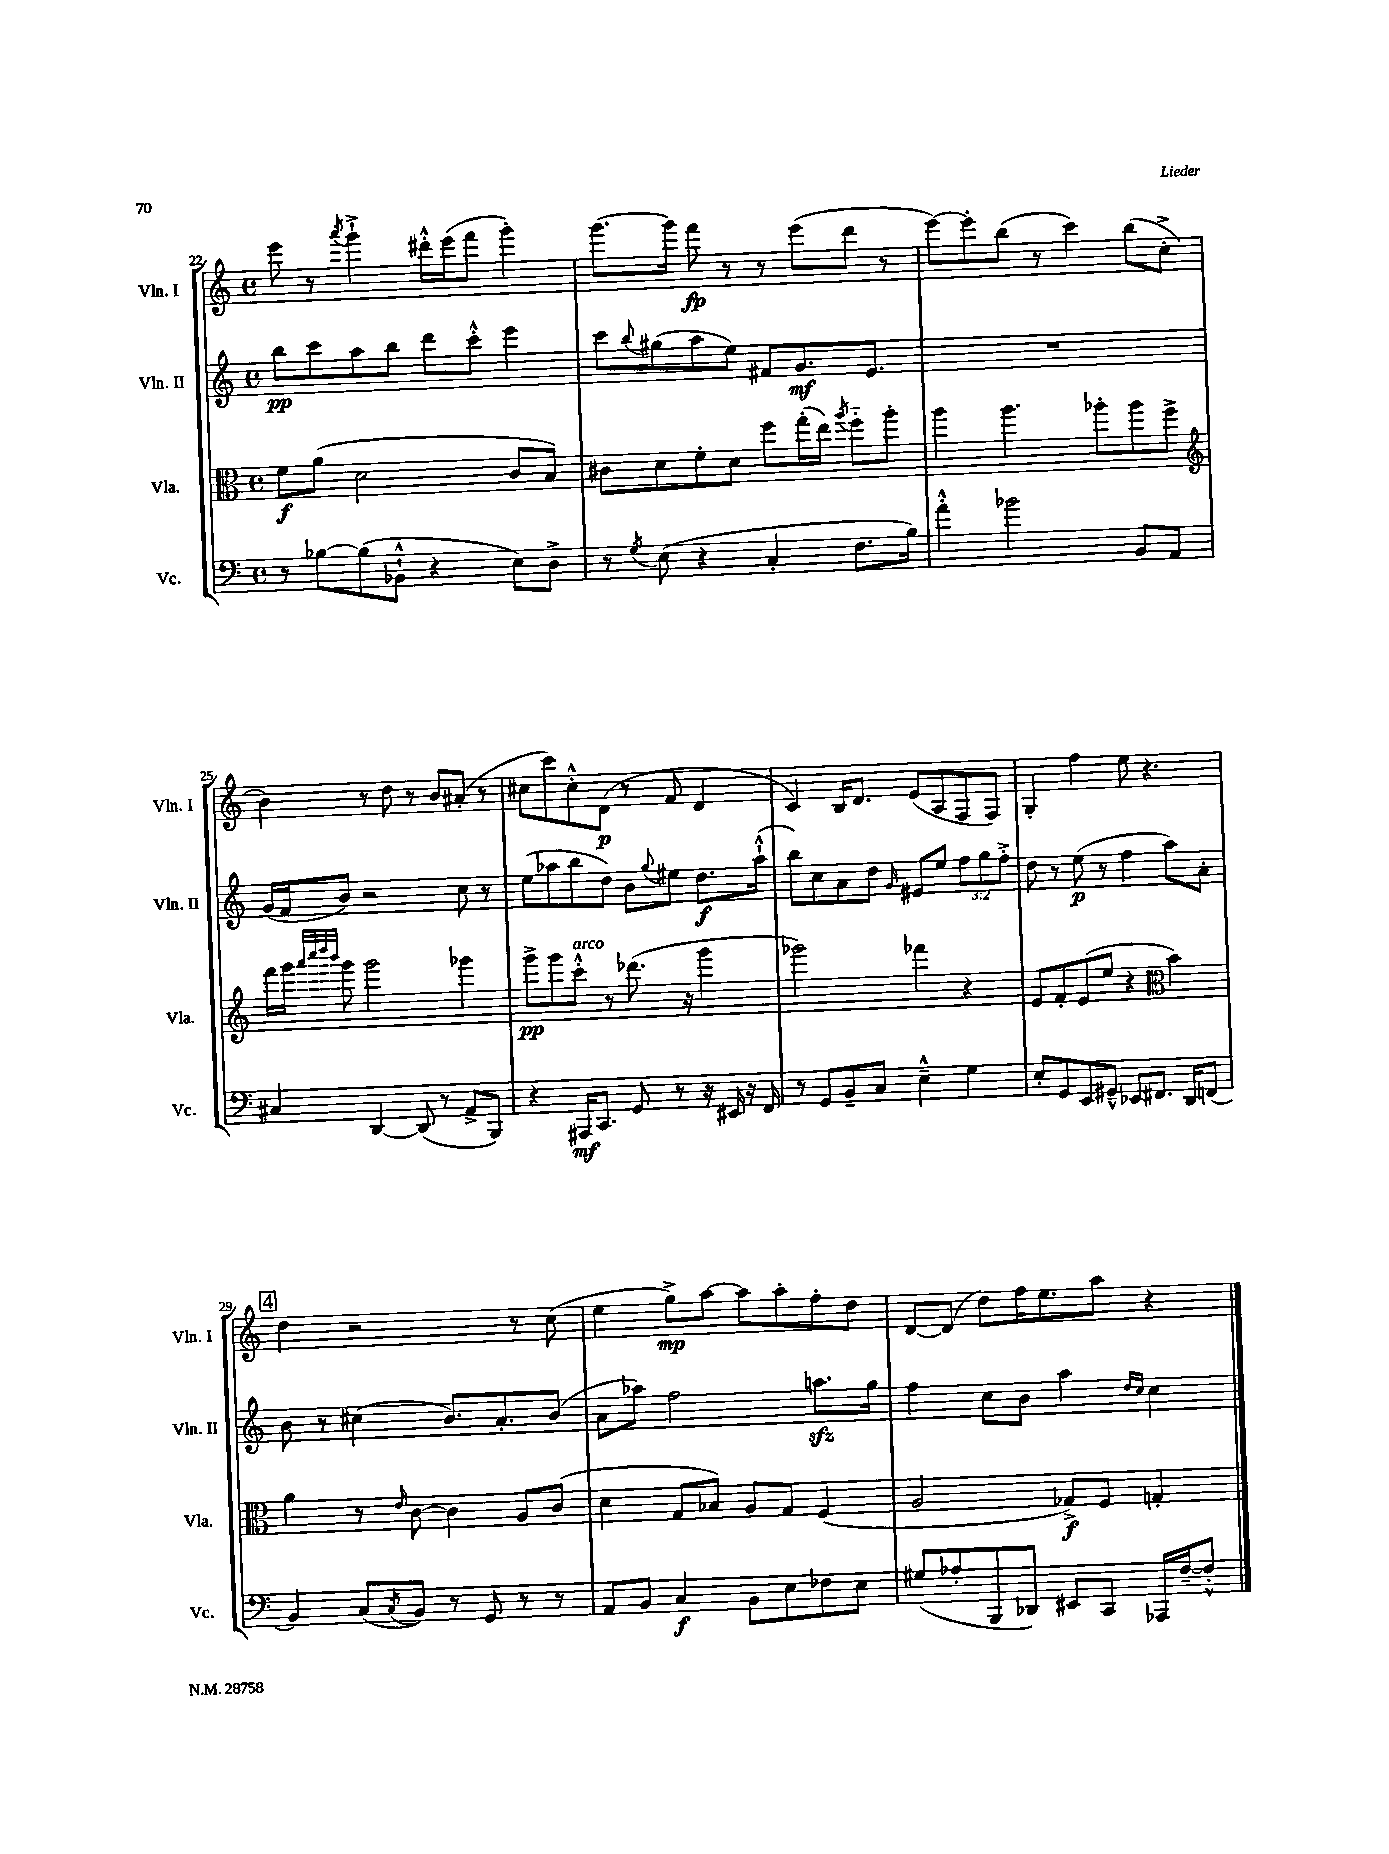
<<
\new StaffGroup <<
\new Staff = "s0" \with { instrumentName = "Vln. I" shortInstrumentName = "Vln. I" } {
    \clef treble \key c \major \defaultTimeSignature \time 4/4
    e'''8 r8 \acciaccatura { a'''8 } g'''4-!-> dis'''16-.-^ e'''16( f'''8 g'''4-.) |
    g'''8.~ g'''16 f'''8\fp r8 r8 e'''8( d'''8 r8 |
    e'''8~) e'''8-. b''8( r8 c'''4) b''8( c''8-.-> |
    b'4) r8 d''8 r8 b'8 ais'8-.( r8 |
    cis''8 c'''8) cis''8-.-^ d'8\p( r8 f'8 d'4 |
    c'4) b16 d'8. e'8( a8 f8 f8) |
    g4-. f''4 e''8 r4. |
    \mark \markup { \box "4" } d''4 r2 r8 c''8( |
    e''4 g''8->\mp) a''8~ a''8 a''8-. f''8-. d''8 |
    d'8~ d'8( d''8) f''16 e''8. a''8 r4 \bar "|." |
}
\new Staff = "s1" \with { instrumentName = "Vln. II" shortInstrumentName = "Vln. II" } {
    \clef treble \key c \major \defaultTimeSignature \time 4/4 \override Staff.TupletNumber.text = #tuplet-number::calc-fraction-text
    b''8\pp c'''8 a''8 b''8 d'''8 c'''8-.-^ e'''4 |
    c'''8 \appoggiatura { b''8 } gis''8( a''8 e''8) fis'8 g'8.\mf e'8. |
    R1 |
    g'16( f'16 b'8) r2 c''8 r8 |
    e''8( aes''8 b''8 d''8) b'8 \appoggiatura { g''8 } eis''8 d''8.\f aes''16-!-^( |
    b''8) c''8 a'8 d''8 \grace { g'16 } eis'8 e''8 \tuplet 3/2 { f''8 g''8 f''8-.-> } |
    d''8 r8 e''8\p( r8 f''4 a''8) a'8-. |
    \mark \markup { \box "4" } b'8 r8 cis''4( b'8.) a'8.-. b'8( |
    a'8 aes''8) f''2 a''8.\sfz g''16 |
    f''4 c''8 b'8 a''4 \grace { d''16 c''16 } c''4 \bar "|." |
}
\new Staff = "s2" \with { instrumentName = "Vla." shortInstrumentName = "Vla." } {
    \clef alto \key c \major \defaultTimeSignature \time 4/4
    f'8\f a'8( d'2 c'8 b8) |
    cis'8 d'8 f'8-. d'8 f''8 g''16-.( e''16) \acciaccatura { a''8 } f''8-_ a''8-. |
    a''4 a''4. aes''8-. aes''8 f''8-> |
    \clef treble f'''16 g'''16 \grace { a'''32 c''''32 d''''32 b'''32 } g'''8 g'''2 ges'''4 |
    g'''8->\pp g'''8 c'''8-.-^^\markup { \italic "arco" } r8 des'''8.( r16 g'''4 |
    ges'''2) fes'''4 r4 |
    e'8 f'8-. e'8( e''8 r4 \clef alto b'4) |
    \mark \markup { \box "4" } a'4 r8 \grace { e'16 } c'8~ c'4 a8 c'8( |
    d'4 g8 bes8) a8 g8 f4( |
    a2 ges8->\f) f8 g4-. \bar "|." |
}
\new Staff = "s3" \with { instrumentName = "Vc." shortInstrumentName = "Vc." } {
    \clef bass \key c \major \defaultTimeSignature \time 4/4
    r8 bes8~ bes8( bes,8-!-^ r4 e8) d8-> |
    r8 \acciaccatura { g8 } e8( r4 c4-. f8. b16) |
    a'4-.-^ bes'2 b,8 a,8 |
    cis4 d,4~ d,8( r8 a,8-> b,,8) |
    r4 ais,,16\mf c,8. g,8 r8 r16 eis,16 r16 f,16 |
    r8 g,8 b,8-- c8 e4---^ g4 |
    e8-. g,8 e,8 gis,8---^ ees,8 fis,8. d,16 f,8( |
    \mark \markup { \box "4" } b,4) c8( \acciaccatura { c8 } b,8) r8 g,8 r8 r8 |
    a,8 b,8 c4\f b,8 e8 fes8 e8 |
    gis8( aes8-. b,,8 des,8) eis,8 c,8 aes,,16 f16~-- f8-.-^ \bar "|." |
}
>>
>>
\layout { \context { \Score currentBarNumber = #22 } }
